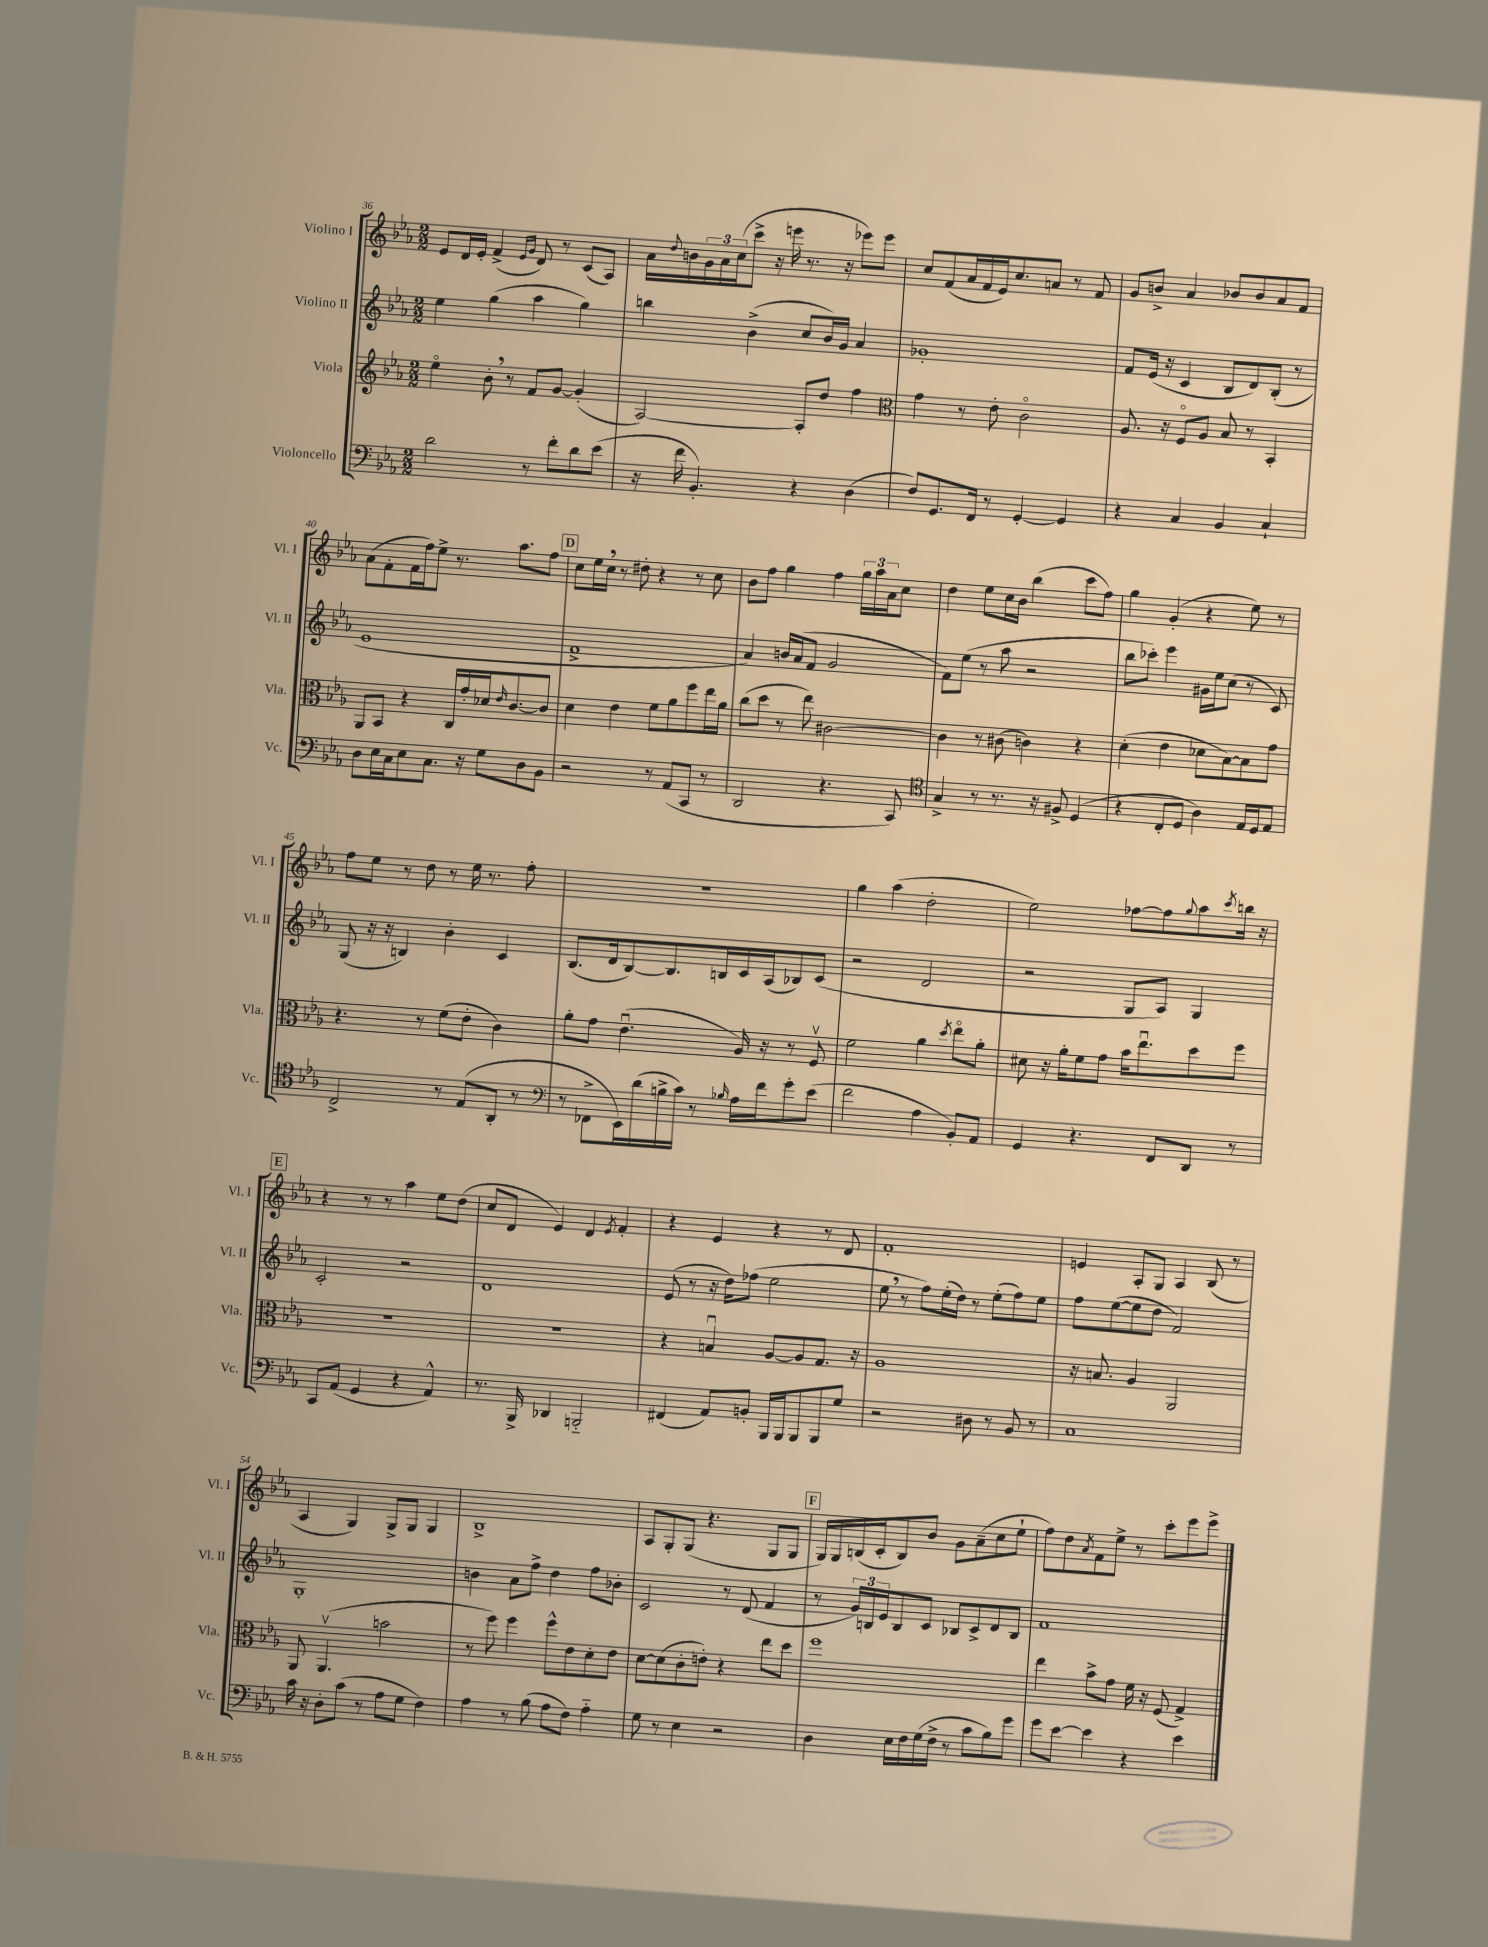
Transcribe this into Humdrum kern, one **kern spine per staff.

**kern	**kern	**kern	**kern
*staff4	*staff3	*staff2	*staff1
*clefF4	*clefG2	*clefG2	*clefG2
*k[b-e-a-]	*k[b-e-a-]	*k[b-e-a-]	*k[b-e-a-]
*M2/2	*M2/2	*M2/2	*M2/2
2d	4ee-o	4ee-	8e-
.	.	.	16d
.	.	.	16e-'
.	8b-'	(4gg	(4f^
.	8r	.	.
.	.	.	16qqe-
.	.	.	16qqg
8r	8f	4aa-	8d)
8f'	[8g	.	8r
8d	(4g']	4gg)	(8c
(8e-	.	.	8A-)
=	=	=	=
16r	[2A-)	4bb	16a-
.	.	.	8qqdd
16f	.	.	16b
4.BB-')	.	.	24g
.	.	.	24a-
.	.	.	(24cc
.	.	(4b-^	8ccc^
.	.	.	16r
.	.	.	16eee
4r	8A-']	8cc	8.r
.	8dd	16b-)	.
.	.	16g	16r
(4D	4ff	4a-	8eee-)
.	.	.	8eee-
=	=	=	=
*	*clefC3	*	*
8F)	4g	1g-'	8cc
8.GG	.	.	(8f
.	8r	.	16a-
16FF	.	.	16f
8r	8e-'	.	16e-)
.	.	.	8.cc
[4GG'	2co	.	.
.	.	.	8a
4GG]	.	.	8r
.	.	.	8f
=	=	=	=
4r	8.A-	8f	8g
.	.	(16e-	8b^
.	16r	16r	.
4C	8Fo	4c	4a-
.	8A-	.	.
4BB-	8B-	8B-	8b-
.	8r	8d)	8b-
4C`	4BB-'	(8B-'	8a-
.	.	8r	8f
=	=	=	=
8D	8AA-	1e-	(8a-
16E-	8BB-	.	8f'
16C	.	.	.
8E-	4r	.	16f
.	.	.	16ff)
8.C	.	.	8ee-^
.	16C	.	8.r
16r	16g'	.	.
8G	16d-	.	.
.	16qqe-	.	.
.	[8.c	.	8.aa-
8D	.	.	.
8BB-	8c]	.	8ff
=	=	=	=
2r	4d	1f^	8cc
.	.	.	16ee-
.	.	.	16cc
.	4e-	.	8r
.	.	.	8dd#'
8r	8f	.	4r
(8AA-	8a-	.	.
8CC	8ff	.	8r
8r	16ee-	.	8cc
.	16a-	.	.
=	=	=	=
2DD	(8cc	4a-)	8b-
.	8dd	.	8ff
.	8r	16b	4gg
.	.	(16a-	.
.	8ee-)	8f	.
4.r	[2c#	2g	4ff
.	.	.	24gg
.	.	.	24aa-
.	.	.	24a-
8CC)	.	.	8cc
=	=	=	=
*clefC4	*	*	*
4G^	4c#]	8f)	4dd
.	.	(8ee-	.
8r	8r	8r	8ee-
8.r	(8c#	8aa-	16cc
.	.	.	16b-
.	4c)	2r	(4bb-
16r	.	.	.
8F#^	.	.	.
(4D	4r	.	8ccc
.	.	.	8ff)
=	=	=	=
4r	(4d'	8bb-	4gg
.	.	8ccc-')	.
8C'	4e-	4eee-	(4g'
8D	.	.	.
4A-)	8d-	16g#	4r
.	.	16ee-	.
.	[8B-)	(8cc	.
16E-	8B-]	8r	8ee-)
16D	.	.	.
8E-	8g	8c)	8r
=	=	=	=
2C^	4.r	(8G	8ff
.	.	16r	8ee-
.	.	16r	.
.	.	4B)	8r
.	8r	.	8dd
8r	(8f	4b-'	8r
(8E-	8e-'	.	16ee-
.	.	.	8.r
8AA-'	4c)	4c	.
8r	.	.	8ff'
=	=	=	=
*clefF4	*	*	*
8r	8a-'	(8.B-	1r
8FF-^	8g	.	.
.	.	16d	.
16EE-)	(4.e-u	[8B-)	.
(16d	.	.	.
16B^	.	8.B-]	.
16c)	.	.	.
8r	.	.	.
.	.	16B	.
16qqB-	.	.	.
16A-	16A-)	16c	.
16f	16r	(16A-	.
8g'	8r	8B-)	.
(8e-	8Fv	(8c	.
=	=	=	=
2f	2f	2r	4gg
.	.	.	(4aa-
4A-	4a-	2d	2dd'
.	8qdd	.	.
8BB-')	8ee-o	.	.
8AA-	8a-'	.	.
=	=	=	=
4GG	8d#	2r	2ee-)
.	16r	.	.
.	16a-'	.	.
4.r	8f	.	.
.	8g	.	.
.	16b-	8G	[8ff-
.	8.ee-u	.	.
8FF	.	8A-)	8ff-]
.	.	.	8qqgg
8DD	8dd	4G	8aa-
.	.	.	8qccc
8r	8ff	.	16bb
.	.	.	16r
=	=	=	=
8CC	1r	2c'	4r
(8AA-	.	.	.
4GG	.	.	8r
.	.	.	8r
4r	.	2r	4aa-
4AA-^^)	.	.	8ee-
.	.	.	(8dd
=	=	=	=
8.r	1r	1d	8cc
.	.	.	8d
16BBB-^	.	.	.
4DD-	.	.	4e-)
2BBB'~	.	.	4d
.	.	.	8qe-
.	.	.	4f'
=	=	=	=
(4FF#	4r	(8e-	4r
.	.	8r	.
8AA-)	4Bu	16r	4e-
.	.	16dd)	.
8BB'	.	(8ff-	.
16BBB-	[8A-	2ee-	4r
16BBB-	.	.	.
8BBB-	8A-]	.	.
8BBB-	8.G	.	8r
8G	.	.	8d
.	16r	.	.
=	=	=	=
2r	1A-	8ee-	1f'
.	.	8r	.
.	.	8ff)	.
.	.	(16ee-'	.
.	.	16dd)	.
8D#	.	8r	.
8r	.	(8ee-'	.
8BB-	.	8ff)	.
8r	.	8ee-	.
=	=	=	=
1C	16r	8ff	4e
.	8.B	.	.
.	.	([8ee-	.
.	4A-	8ee-]	8A-'
.	.	8dd	8G
.	2AA-	2f)	4A-
.	.	.	(8B-
.	.	.	8r
=	=	=	=
16c	8AA-	1G'	4A-
16r	.	.	.
8D'	(4.AA-v	.	.
(8c	.	.	4G)
8r	.	.	.
8A-	2b	.	8G^
8G	.	.	8G
4F)	.	.	4G
=	=	=	=
4A-	8r	4b	1B-^
.	8ff)	.	.
8r	4ff	8a-	.
(8B-	.	8ff^	.
8A-	8ff^^	4dd	.
8F)	8e-	.	.
4A-'~	8d'	8ff	.
.	8e-	8b-'	.
=	=	=	=
8G	[8d	2c	8A-
8r	(8d]	.	8G'
4E-	8c'	.	(8G
.	8e')	.	4.r
2r	4r	8r	.
.	.	(8d	.
.	8ee-	4f	8G
.	8dd	.	8G
=	=	=	=
4D	1ff	8r	16G)
.	.	.	16G
.	.	24g)	(16B
.	.	24B	.
.	.	.	16c'
.	.	24e-	.
16E-	.	8B	8B)
16F	.	.	.
(16G	.	8c	8b-
16F^	.	.	.
8r	.	8B-	8g
8c	.	8c^	(8a-~
8B-)	.	8d	8cc
8g	.	8B-	8ee-`
=	=	=	=
8g	4ee-	1f	8ff)
[8e-	.	.	8dd
.	.	.	8qa-
4e-]	8b-^	.	8f
.	8g	.	8ee-^
4r	16f	.	8r
.	16r	.	.
.	(8F	.	8ccc'
4e-	4G^)	.	8eee-
.	.	.	8eee-^
==	==	==	==
*-	*-	*-	*-
